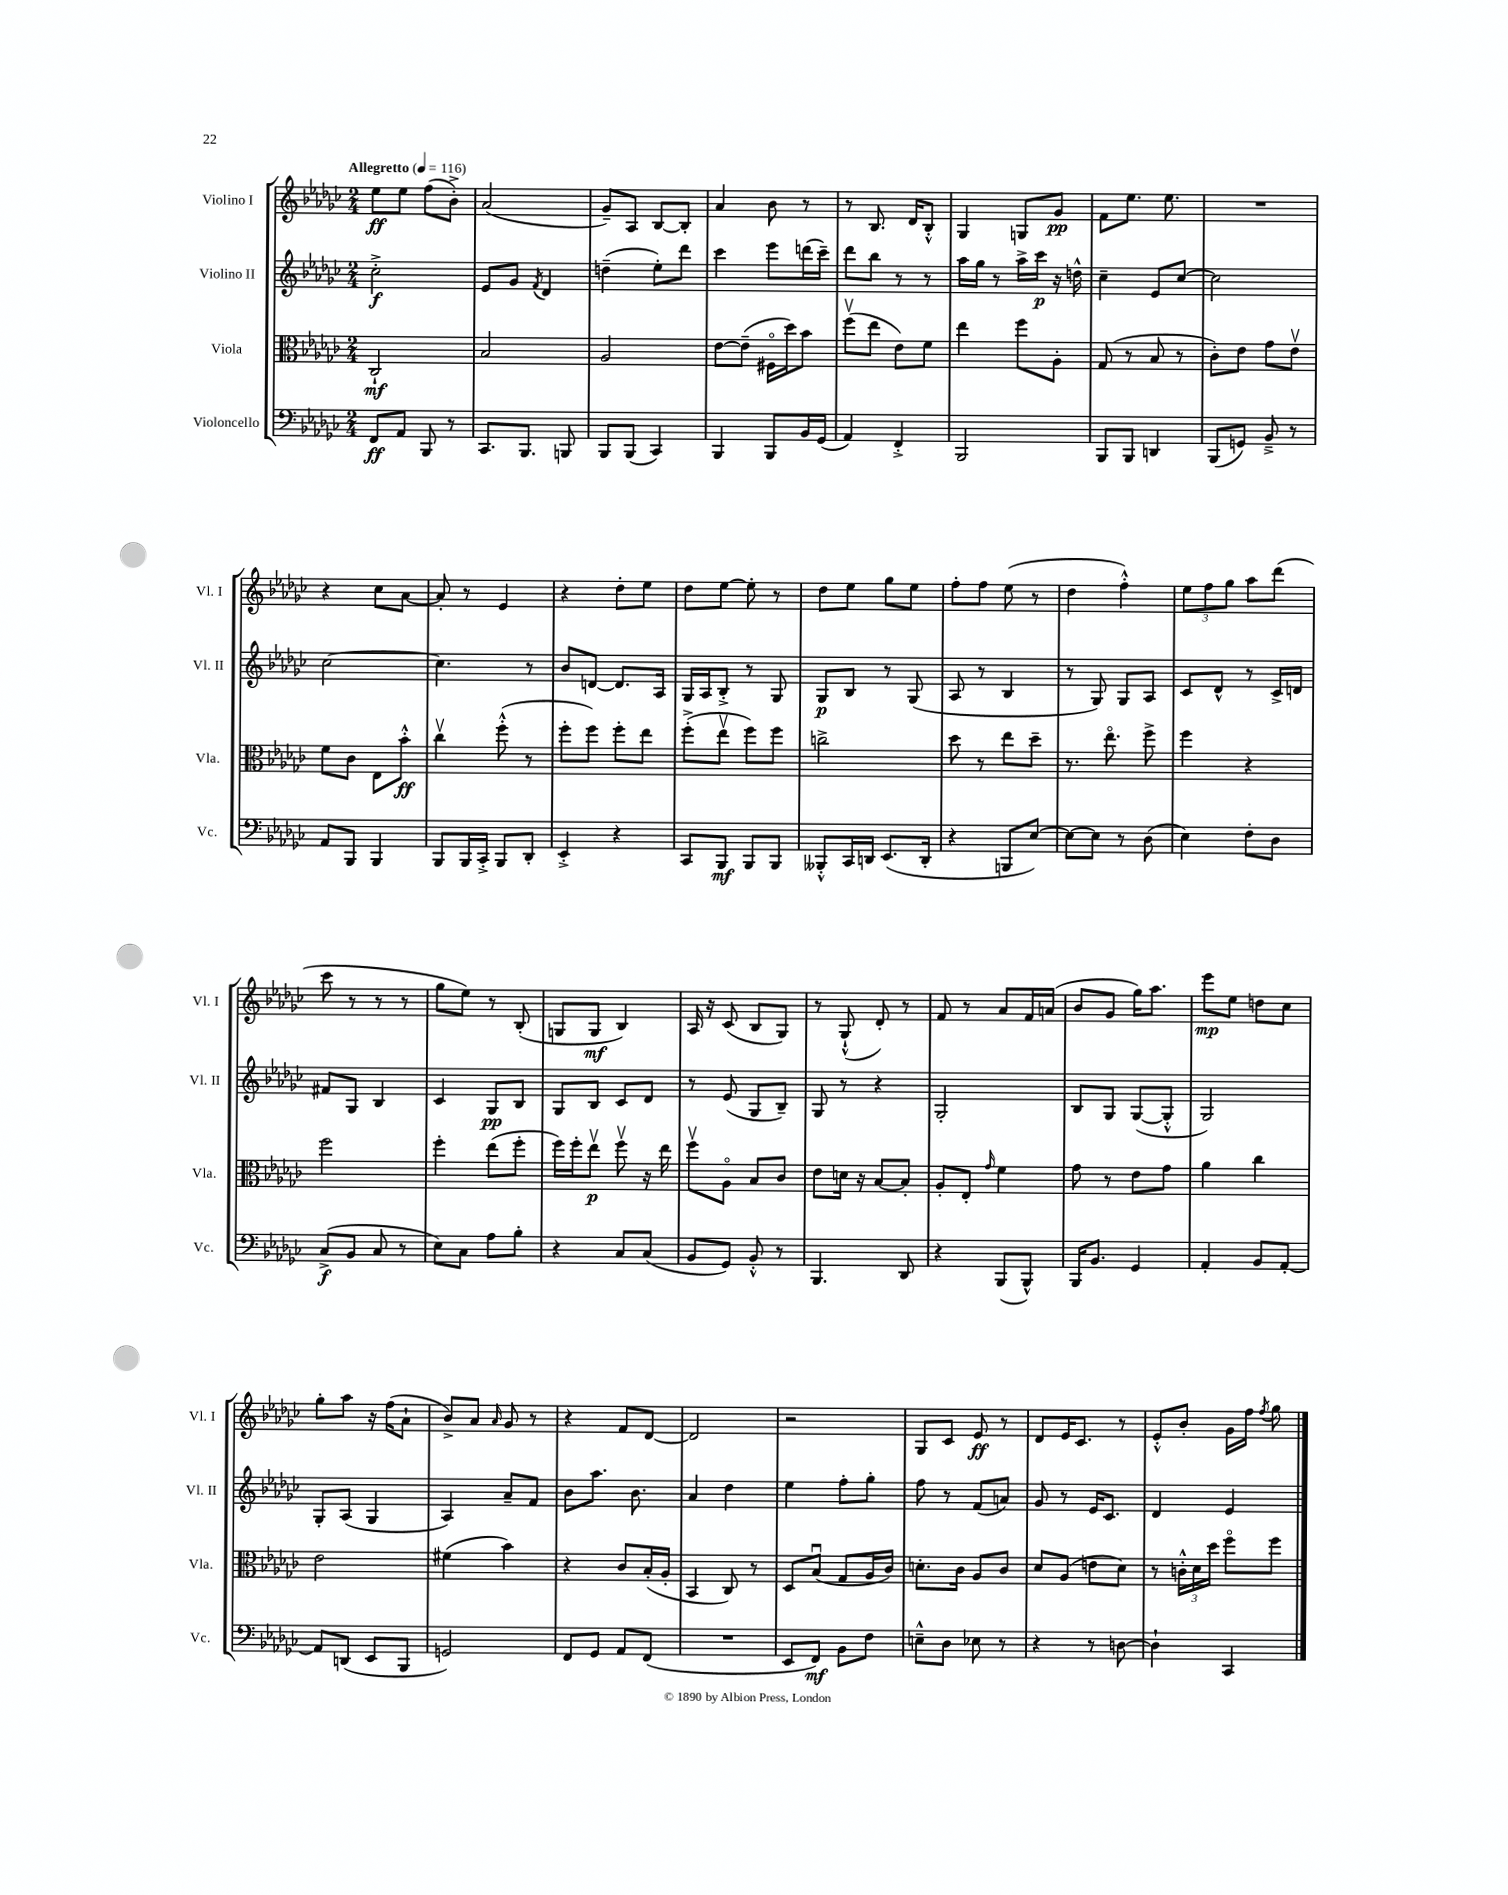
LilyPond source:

<<
\new StaffGroup <<
\new Staff = "s0" \with { instrumentName = "Violino I" shortInstrumentName = "Vl. I" } {
    \clef treble \key ges \major \numericTimeSignature \time 2/4 \tempo "Allegretto" 4 = 116
    \autoBeamOff ees''8[\ff ees''8] f''8[( bes'8]-.->) |
    aes'2( |
    ges'8[--) aes8] bes8[~ bes8]-. |
    aes'4 bes'8 r8 |
    r8 bes8. des'16[ bes8]-.-^ |
    ges4 g8[ ges'8]\pp |
    f'8[ ees''8.] ees''8. |
    R2 |
    r4 ces''8[ aes'8]~ |
    aes'8-. r8 ees'4 |
    r4 des''8[-. ees''8] |
    des''8[ ees''8]~ ees''8-. r8 |
    des''8[ ees''8] ges''8[ ees''8] |
    f''8[-. f''8] ees''8( r8 |
    des''4 f''4-.-^) |
    \tuplet 3/2 { ees''8[ f''8 ges''8] } aes''8[ des'''8]( |
    ces'''8 r8 r8 r8 |
    ges''8[ ees''8]) r8 bes8-.( |
    g8[ g8]\mf bes4) |
    aes16 r16 ces'8( bes8[ ges8]) |
    r8 ges8-!-^( des'8-.) r8 |
    f'8 r8 aes'8[ f'16 a'16]( |
    bes'8[ ges'8] ges''16[) aes''8.] |
    ees'''8[\mp ees''8] d''8[ ces''8] |
    ges''8[-. aes''8] r16 f''16[( aes'8]-! |
    bes'8[->) aes'8] \grace { aes'16 } ges'8 r8 |
    r4 f'8[ des'8]~ |
    des'2 |
    r2 |
    ges8[ ces'8] ees'8\ff r8 |
    des'8[ ees'16 ces'8.] r8 |
    ees'8[-.-^ bes'8]-. ges'16[ f''16] \acciaccatura { f''8 } ges''8 \bar "|." |
}
\new Staff = "s1" \with { instrumentName = "Violino II" shortInstrumentName = "Vl. II" } {
    \clef treble \key ges \major \numericTimeSignature \time 2/4
    \autoBeamOff ces''2-.->\f |
    ees'8[ ges'8] \acciaccatura { f'8 } des'4 |
    d''4--( ees''8[-.) des'''8] |
    ces'''4 ees'''8[ d'''16( ces'''16]--) |
    des'''8[ bes''8] r8 r8 |
    aes''16[ ges''16] r8 aes''16[-> ces'''16]\p r16 d''16-^ |
    ces''4-- ees'8[ ces''8]~ |
    ces''2 |
    ces''2~ |
    ces''4. r8 |
    bes'8[ d'8]~ d'8.[ aes16] |
    ges16[ aes16 bes8]-.-> r8 ges8 |
    ges8[\p bes8] r8 ges8( |
    aes8 r8 bes4 |
    r8 ges8) ges8[ aes8] |
    ces'8[ des'8]-^ r8 ces'16[-> d'16] |
    fis'8[ ges8] bes4 |
    ces'4 ges8[\pp bes8] |
    ges8[ bes8] ces'8[ des'8] |
    r8 ees'8( ges8[ bes8]--) |
    ges8 r8 r4 |
    ges2-. |
    bes8[ ges8] ges8[~( ges8]-.-^ |
    ges2) |
    ges8[-. aes8]( ges4 |
    aes4) aes'8[-- f'8] |
    bes'8[ aes''8.] bes'8. |
    aes'4 des''4 |
    ees''4 f''8[-. ges''8]-. |
    f''8 r8 f'8[( a'8]) |
    ges'8 r8 ees'16[ ces'8.] |
    des'4 ees'4 \bar "|." |
}
\new Staff = "s2" \with { instrumentName = "Viola" shortInstrumentName = "Vla." } {
    \clef alto \key ges \major \numericTimeSignature \time 2/4
    \autoBeamOff ces2-!\mf |
    bes2 |
    aes2 |
    ees'8[~ ees'8]--( fis16[\flageolet des''16) bes'8] |
    f''8[\upbow( ees''8] ees'8[) f'8] |
    ees''4 f''8[ aes8]-. |
    ges8( r8 bes8 r8 |
    ces'8[-.) ees'8] ges'8[ ees'8]\upbow |
    f'8[ ces'8] ees8[ bes'8]-.-^\ff |
    ces''4\upbow f''8-.-^( r8 |
    f''8[-. f''8]) f''8[-. ees''8] |
    f''8[-.->( ees''8]\upbow f''8[) f''8] |
    c''2-> |
    des''8 r8 ees''8[ des''8]-- |
    r8. ees''8.\flageolet f''8-> |
    f''4 r4 |
    f''2 |
    f''4-. ees''8[( f''8]-. |
    f''16[) f''16-. ees''8]\upbow\p f''8\upbow r16 ees''16 |
    f''8[\upbow aes8]\flageolet bes8[ ces'8] |
    ees'8[ d'16] r16 bes8[~ bes8]-. |
    aes8[-. ees8]-. \grace { ges'16 } f'4 |
    ges'8 r8 ees'8[ ges'8] |
    aes'4 ces''4 |
    ees'2 |
    fis'4( bes'4) |
    r4 ces'8[ bes16-.( aes16]-. |
    bes,4 ces8) r8 |
    des8[ bes8]\downbow( ges8[ aes16 ces'16]) |
    d'8.[-. ces'16] aes8[ ces'8] |
    des'8[ aes8]( e'8[ des'8]) |
    r8 \tuplet 3/2 { c'16[-.-^ des'16 des''16] } f''8[\flageolet f''8] \bar "|." |
}
\new Staff = "s3" \with { instrumentName = "Violoncello" shortInstrumentName = "Vc." } {
    \clef bass \key ges \major \numericTimeSignature \time 2/4
    \autoBeamOff f,8[\ff aes,8] bes,,8 r8 |
    ces,8.[ bes,,8.] b,,8 |
    bes,,8[ bes,,8]( ces,4) |
    bes,,4 bes,,8[ bes,16 ges,16]( |
    aes,4) f,4-.-> |
    bes,,2 |
    bes,,8[ bes,,8] d,4 |
    bes,,8[( g,8]) bes,8---> r8 |
    aes,8[ bes,,8] bes,,4 |
    bes,,8[ bes,,16 ces,16]-.-> bes,,8[ des,8]-. |
    ees,4-.-> r4 |
    ces,8[ bes,,8]\mf bes,,8[ bes,,8] |
    beses,,8[-.-^ ces,16 d,16] ees,8.[( d,16]-. |
    r4 b,,8[ ees8]~) |
    ees8[~ ees8] r8 des8( |
    ees4) f8[-. des8] |
    ces8[->\f( bes,8] ces8 r8 |
    ees8[) ces8] aes8[ bes8]-. |
    r4 ces8[ ces8]( |
    bes,8[ ges,8]) bes,8-.-^ r8 |
    bes,,4. des,8 |
    r4 bes,,8[( bes,,8]-^) |
    bes,,16[ bes,8.] ges,4 |
    aes,4-. bes,8[ aes,8]~-. |
    aes,8[ d,8]( ees,8[ bes,,8] |
    g,2) |
    f,8[ ges,8] aes,8[ f,8]( |
    R2 |
    ees,8[ f,8]\mf) bes,8[ f8] |
    e8[---^ des8] ees8 r8 |
    r4 r8 d8~ |
    d4-! ces,4 \bar "|." |
}
>>
>>
\layout { \context { \Score \remove "Bar_number_engraver" } }
